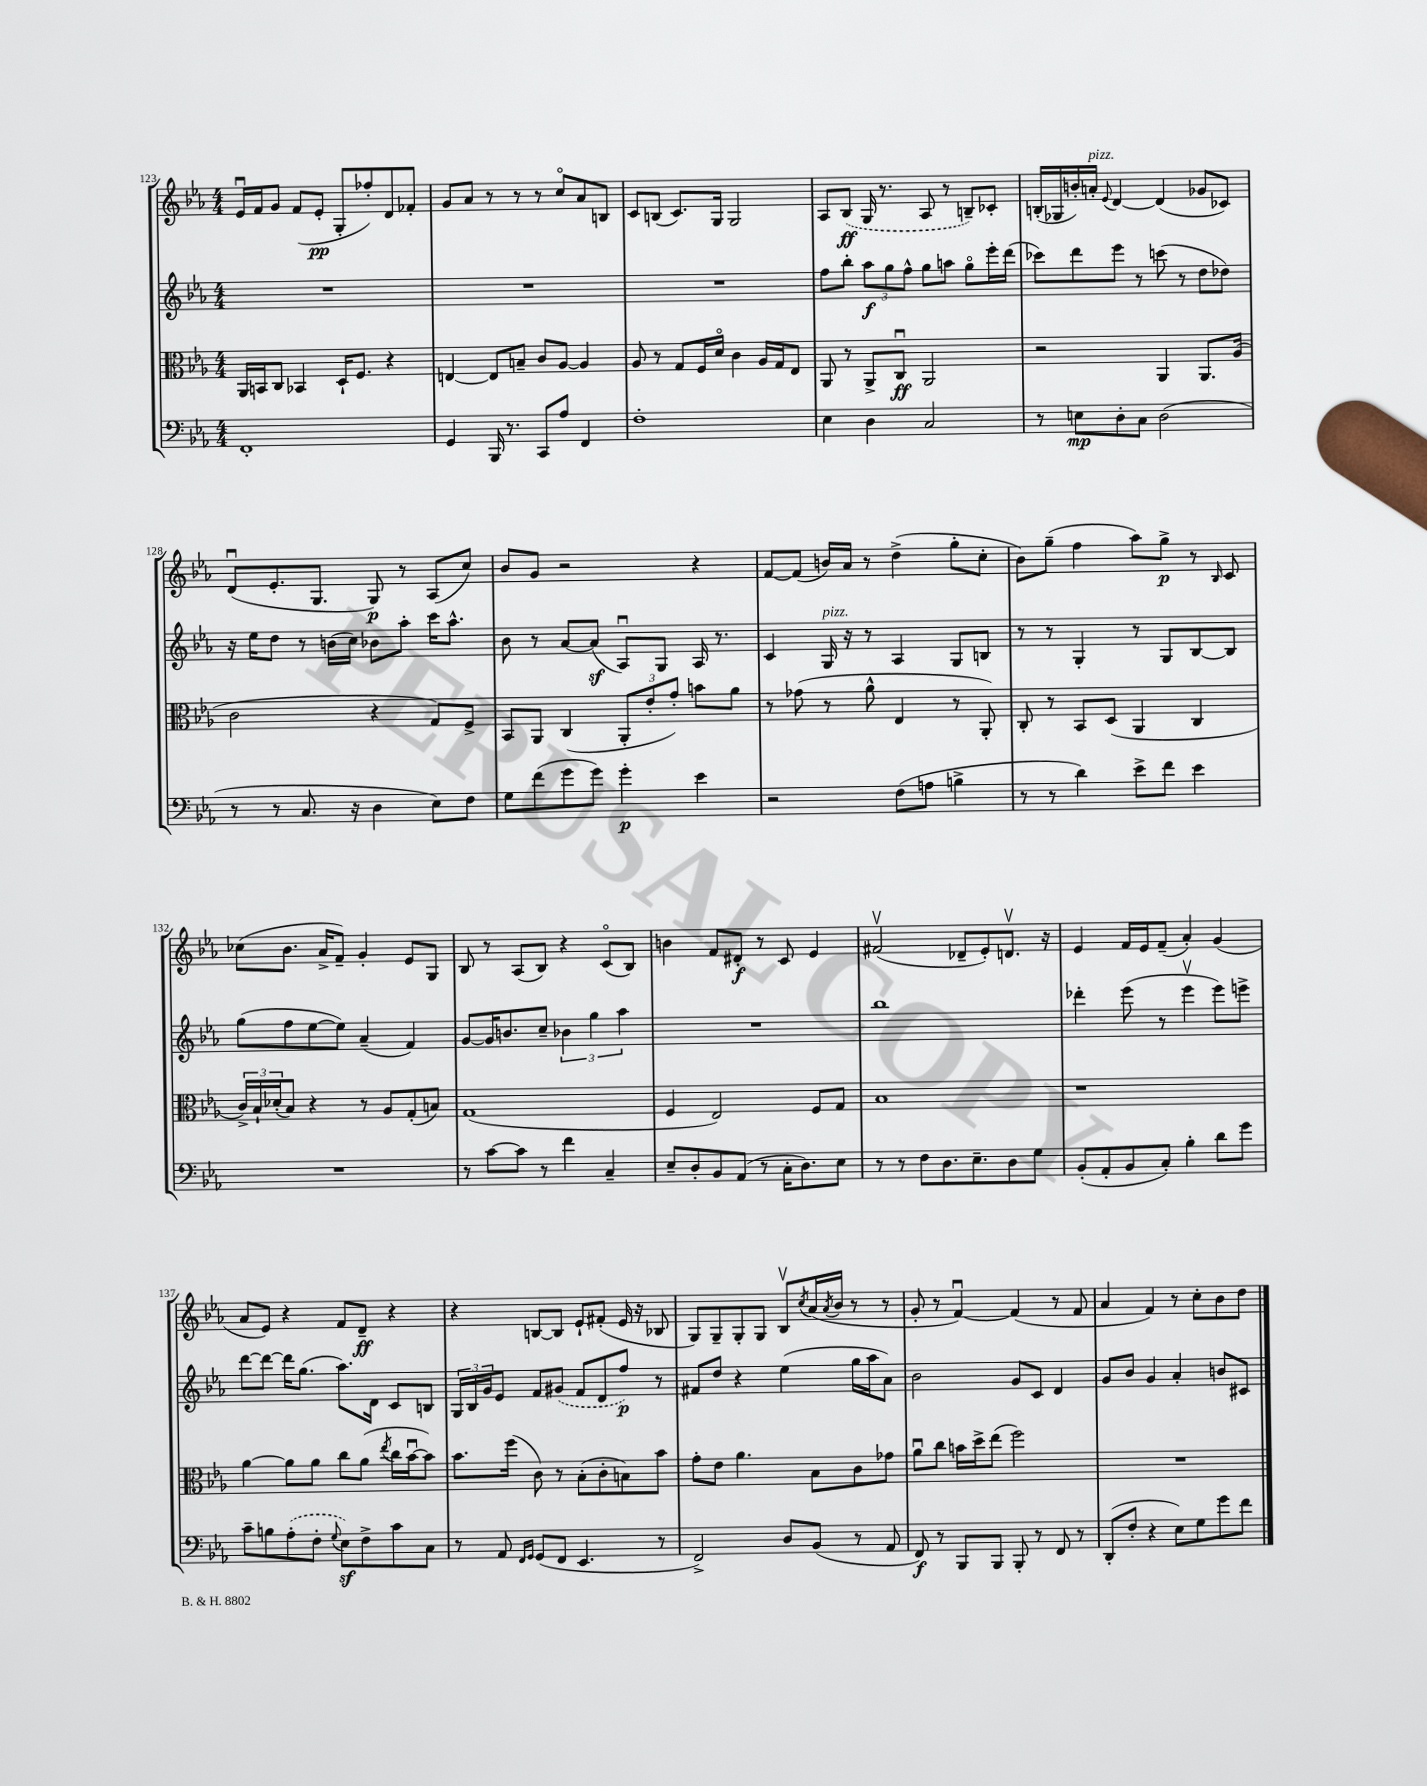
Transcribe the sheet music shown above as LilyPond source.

<<
\new StaffGroup <<
\new Staff = "s0" {
    \clef treble \key ees \major \numericTimeSignature \time 4/4
    ees'16\downbow f'16 g'8 f'8( ees'8-.\pp g8-. fes''8-.) d'8 fes'8-. |
    g'8 aes'8 r8 r8 r8 c''8\flageolet aes'8 b8 |
    c'8 b8( c'8.) g16 g2 |
    aes8 \once \slurDashed bes8\ff( g16 r8. aes8 r8 b8--) ces'8-. |
    b16-.( ges16 b'16-.) a'16-.^\markup { \italic "pizz." } \appoggiatura { ees'8 } d'4~ d'4( ges'8 ces'8) |
    d'8\downbow( ees'8.-. g8. g8\p) r8 aes8( c''8) |
    bes'8 g'8 r2 r4 |
    f'8~ f'8( b'16) aes'16 r8 d''4->( g''8-. c''8-. |
    bes'8) g''8--( f''4 aes''8) g''8->\p r8 \grace { bes16 } c'8 |
    ces''8( bes'8. aes'16-> f'8--) g'4-. ees'8 g8 |
    bes8 r8 aes8( bes8) r4 c'8\flageolet( bes8) |
    b'4 f'8 dis'8-.\f r8 c'8 ees'4 |
    fis'2\upbow( des'8-- ees'8-.) d'8.\upbow r16 |
    ees'4 f'16 ees'16 f'8--( aes'4-.) g'4( |
    aes'8 ees'8) r4 f'8 d'8--\ff r4 |
    r4 b8~ b8 ees'8-! fis'8-.( ees'16 r16 bes8 |
    g8) g8-- g8-. g8 bes8\upbow \acciaccatura { c''8 } aes'16( \acciaccatura { aes'8 } bes'16 r8 r8 |
    g'8-. r8 f'4~\downbow) f'4( r8 f'8 |
    aes'4 f'4) r8 c''8-. bes'8 d''8 \bar "|." |
}
\new Staff = "s1" {
    \clef treble \key ees \major \numericTimeSignature \time 4/4
    R1 |
    R1 |
    R1 |
    f''8 bes''8-. \tuplet 3/2 { aes''8\f g''8 f''8-^ } g''8 a''8 g''8\flageolet ees'''16-. d'''16( |
    ces'''8) d'''8 ees'''8 r8 c'''8( r8 d''8 des''8) |
    r16 ees''16 d''8 r8 b'16( c''16) bes'8 aes''8-. c'''16 aes''8.-^ |
    bes'8 r8 aes'8~ aes'8\sf( aes8\downbow) g8 aes16 r8. |
    c'4 g16^\markup { \italic "pizz." } r16 r8 aes4 g8 b8 |
    r8 r8 g4-. r8 g8 bes8~ bes8 |
    g''8( f''8 ees''8~ ees''8) aes'4--( f'4) |
    g'8~ g'16 b'8. c''8-- \tuplet 3/2 { bes'4 g''4 aes''4 } |
    R1 |
    bes''1 |
    des'''4-. ees'''8( r8 ees'''4\upbow ees'''8) e'''8-> |
    d'''8~ d'''8~ d'''16 g''8.( aes''8.) d'16 c'8 b8 |
    \tuplet 3/2 { g16 bes16 g'16 } ees'8 f'8 \once \slurDashed gis'8( f'8 d'8 f''8\p) r8 |
    fis'8 d''8 r4 ees''4( g''16 aes''16 aes'8) |
    bes'2 g'8 c'8 d'4 |
    g'8 bes'8 g'4 aes'4-. b'8 cis'8 \bar "|." |
}
\new Staff = "s2" {
    \clef alto \key ees \major \numericTimeSignature \time 4/4
    aes,16 b,16 c8 bes,4 d16-! f8. r4 |
    e4~ e8 b8-- c'8 aes8~ aes4 |
    aes8 r8 g8 f16 d'16\flageolet c'4 aes16 g16 ees8 |
    aes,8 r8 aes,8-> c8\downbow\ff aes,2 |
    r2 aes,4 aes,8. aes16( |
    c'2 r4 g8) f8-> |
    bes,8 aes,8 c4( \tuplet 3/2 { aes,8-. ees'8-. g'8-.) } b'8 aes'8 |
    r8 ges'8( r8 aes'8-^ ees4 r8 aes,8-.) |
    c8-. r8 bes,8 d8( aes,4 c4 |
    \tuplet 3/2 { c'16->) bes16-! des'16-.( } bes8) r4 r8 aes8 g8-.( b8) |
    g1( |
    f4 ees2) f8 g8 |
    bes1 |
    r1 |
    aes'4~ aes'8 aes'8 c''8 aes'8( \acciaccatura { ees''8 } c''16 bes'16~\downbow bes'8) |
    bes'8. f''16( c'8) r8 bes8-.( c'8-. b8) bes'8 |
    g'8-. ees'8 aes'4. bes8 c'8 ges'8 |
    aes'8\downbow c''8 b'16 d''16-> ees''8( f''2) |
    R1 \bar "|." |
}
\new Staff = "s3" {
    \clef bass \key ees \major \numericTimeSignature \time 4/4
    f,1-. |
    g,4 bes,,16 r8. c,8 aes8 f,4 |
    f1-. |
    ees4 d4 c2 |
    r8 e8\mp d8-. c8 d2( |
    r8 r8 c8. r16 d4 ees8) f8 |
    g8 f'8( g'8 g'8) g'4-.\p ees'4 |
    r2 f8( a8 b4-> |
    r8 r8 d'4) ees'8-> f'8 ees'4 |
    R1 |
    r8 c'8~ c'8 r8 f'4 c4-- |
    ees8-- d8-. bes,8 aes,8( r8 c16-. d8.) ees8 |
    r8 r8 f8 d8. ees8.-- d8 g8 |
    bes,8-.( aes,8-. bes,8 c8-.) bes4-. d'8 g'8 |
    c'8-- b8 \once \slurDashed aes8-.( f8-. \appoggiatura { g8 } ees8\sf) f8-> c'8 c8 |
    r8 aes,8 \grace { f,16 g,16 } g,8( f,8 ees,4. r8 |
    f,2->) d8 bes,8( r8 aes,8 |
    f,8\f) r8 bes,,8 bes,,8 bes,,8-. r8 f,8 r8 |
    d,8-.( f8-. r4 ees8) g8 g'8 f'8 \bar "|." |
}
>>
>>
\layout { \context { \Score currentBarNumber = #123 } }
